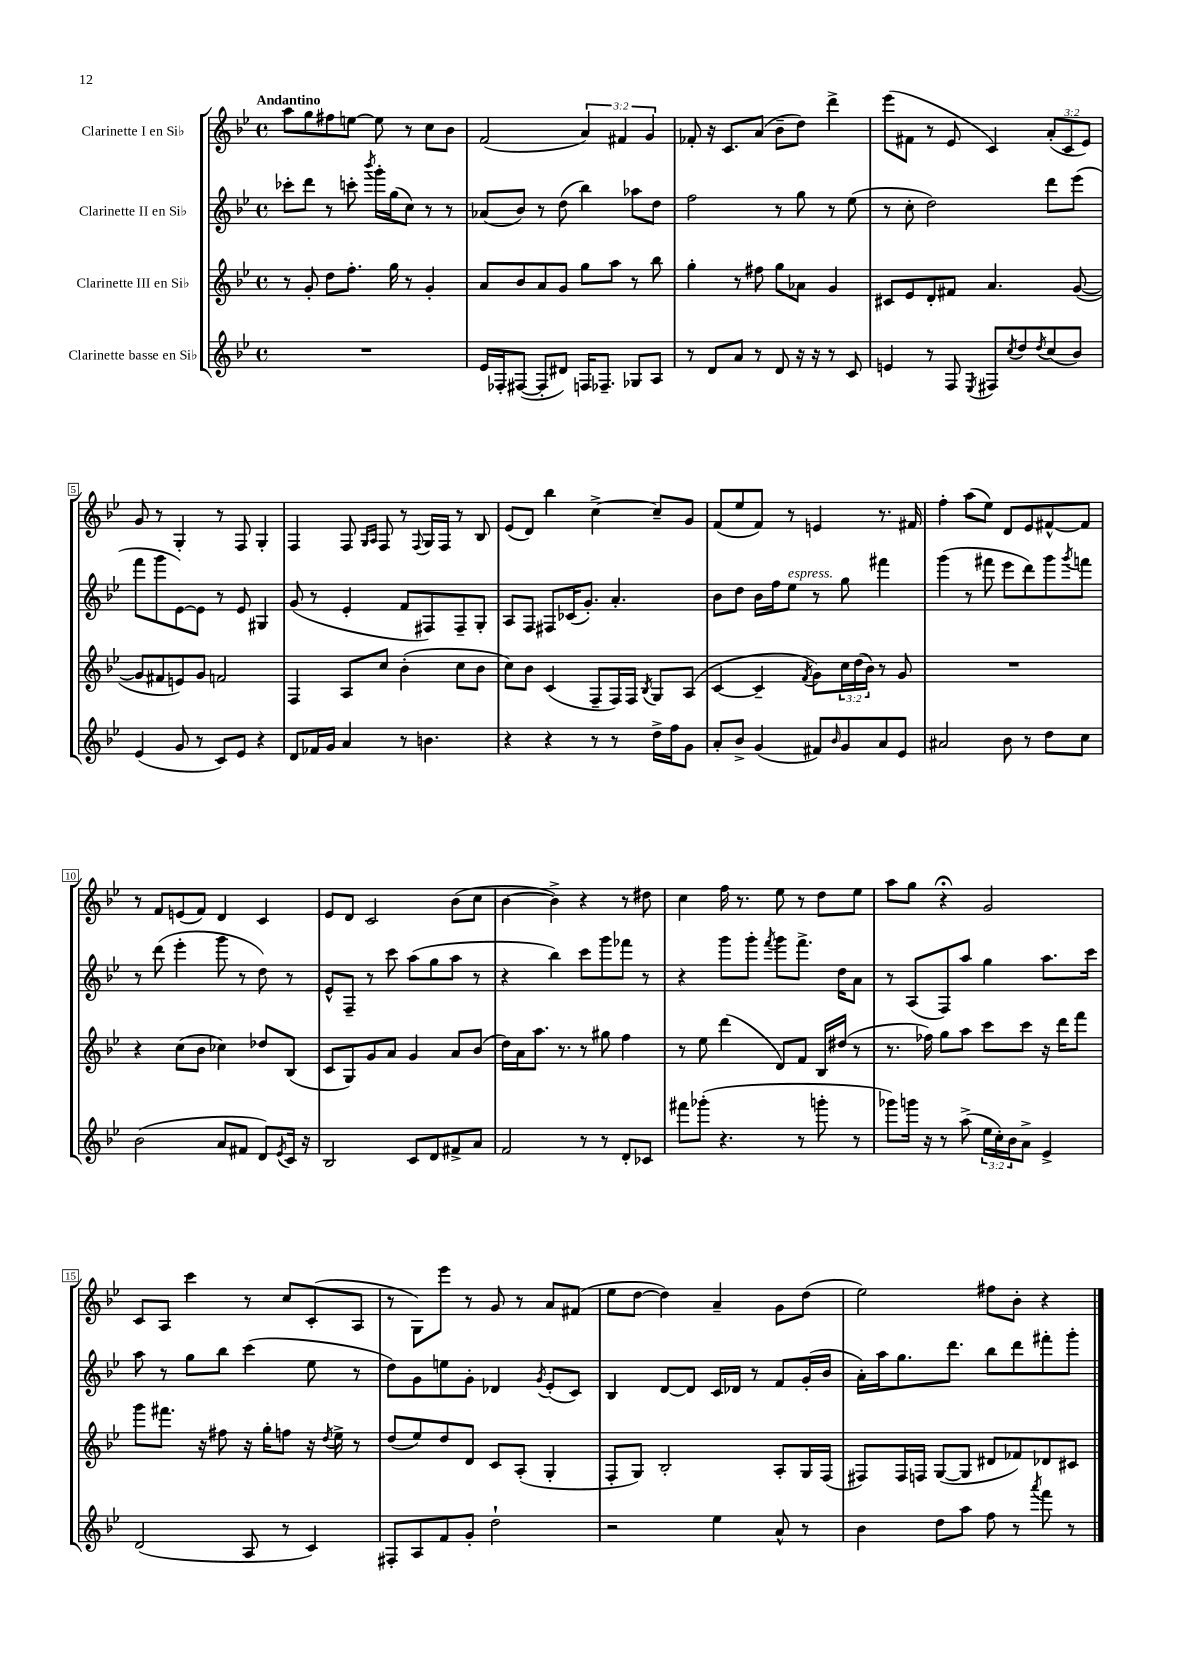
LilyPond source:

<<
\new StaffGroup <<
\new Staff = "s0" \with { instrumentName = "Clarinette I en Sib" } {
    \clef treble \key bes \major \defaultTimeSignature \time 4/4 \override Staff.TupletNumber.text = #tuplet-number::calc-fraction-text \tempo "Andantino"
    a''8 g''8 fis''8 e''8~ e''8 r8 c''8 bes'8 |
    f'2( \tuplet 3/2 { a'4) fis'4 g'4 } |
    fes'8-. r16 c'8. a'8( bes'8-- d''8) d'''4-> |
    ees'''8( fis'8 r8 ees'8 c'4) \tuplet 3/2 { a'8-.( c'8 ees'8) } |
    g'8 r8 g4-. r8 f8 g4-. |
    f4 f8 \grace { g16 a16 } f8 r8 \appoggiatura { f8 } g16 f16 r8 bes8 |
    ees'8( d'8) bes''4 c''4~-> c''8-- g'8 |
    f'8( ees''8 f'8) r8 e'4 r8. fis'16 |
    f''4-. a''8( ees''8) d'8 ees'8 fis'8~-^ fis'8 |
    r8 f'8 e'8( f'8) d'4 c'4 |
    ees'8 d'8 c'2 bes'8( c''8 |
    bes'4~ bes'4->) r4 r8 dis''8 |
    c''4 f''16 r8. ees''8 r8 d''8 ees''8 |
    a''8 g''8 r4\fermata g'2 |
    c'8 a8 c'''4 r8 c''8 c'8-.( a8 |
    r8 g8) ees'''8 r8 g'8 r8 a'8 fis'8( |
    ees''8 d''8~ d''4) a'4-- g'8 d''8( |
    ees''2) fis''8 bes'8-. r4 \bar "|." |
}
\new Staff = "s1" \with { instrumentName = "Clarinette II en Sib" } {
    \clef treble \key bes \major \defaultTimeSignature \time 4/4
    ces'''8-. d'''8 r8 c'''8-. \acciaccatura { bes'''8 } g'''16-. g''16( c''8) r8 r8 |
    aes'8( bes'8) r8 d''8( bes''4) aes''8 d''8 |
    f''2 r8 g''8 r8 ees''8( |
    r8 c''8-. d''2) d'''8 ees'''8( |
    f'''8 g'''8 ees'8~) ees'8 r8 ees'8 gis4 |
    g'8( r8 ees'4-. f'8 fis8) fis8-- g8-. |
    a8 f8 fis8 ces'16( g'8.-.) a'4.-. |
    bes'8 d''8 bes'16 f''16 ees''8^\markup { \italic "espress." } r8 g''8 fis'''4 |
    g'''4( r8 fis'''8 ees'''8 d'''8) g'''8 \acciaccatura { g'''8 } f'''8 |
    r8 d'''8( ees'''4-. g'''8 r8 d''8) r8 |
    ees'8-^ f8-- r8 c'''8 a''8( g''8 a''8 r8 |
    r4 bes''4) c'''8 g'''8 fes'''8 r8 |
    r4 g'''8 g'''8-. \acciaccatura { f'''8 } g'''8 f'''8.-> d''16 a'8 |
    r8 a8( f8) a''8 g''4 a''8. c'''16 |
    a''8 r8 g''8 bes''8 c'''4( ees''8 r8 |
    d''8) g'8 e''8 g'8-. des'4 \acciaccatura { g'8 } ees'8-.( c'8) |
    bes4 d'8~ d'8 c'16 des'16 r8 f'8 g'16-.( bes'16 |
    a'16-.) a''16 g''8. d'''8. bes''8 d'''8 fis'''8-. g'''8-. \bar "|." |
}
\new Staff = "s2" \with { instrumentName = "Clarinette III en Sib" } {
    \clef treble \key bes \major \defaultTimeSignature \time 4/4 \override Staff.TupletNumber.text = #tuplet-number::calc-fraction-text
    r8 g'8-. d''8 f''8.-. g''16 r8 g'4-. |
    a'8 bes'8 a'8 g'8 g''8 a''8 r8 bes''8 |
    g''4-. r8 fis''8 g''8 aes'8 g'4 |
    cis'8 ees'8 d'8-. fis'8 a'4. g'8~( |
    g'8 fis'8 e'8) g'8 f'2 |
    f4 a8 c''8 bes'4-.( c''8 bes'8 |
    c''8) bes'8 c'4( f8-- f16) f16 \acciaccatura { bes8 } g8 a8( |
    c'4~ c'4-- \acciaccatura { f'8 } g'8) \tuplet 3/2 { c''16 d''16( bes'16) } r8 g'8 |
    R1 |
    r4 c''8( bes'8 ces''4) des''8 bes8( |
    c'8 g8) g'8 a'8 g'4 a'8 bes'8( |
    d''16) a'16 a''8. r8. r8 gis''8 f''4 |
    r8 ees''8 d'''4( d'8) f'8 bes16 dis''16( r8 |
    r8. fes''16) g''8 a''8 c'''8 c'''8 r16 d'''16 f'''8 |
    g'''8 fis'''8. r16 fis''8 r16 g''16-. f''8 r16 \acciaccatura { d''8 } ees''16-> r8 |
    d''8( ees''8) d''8 d'8 c'8 a8-.( g4-. |
    f8-. g8) bes2-. a8-. g16 f16( |
    fis8) fis16 f16 g8~( g8 dis'8 fes'8) des'8 cis'8 \bar "|." |
}
\new Staff = "s3" \with { instrumentName = "Clarinette basse en Sib" } {
    \clef treble \key bes \major \defaultTimeSignature \time 4/4 \override Staff.TupletNumber.text = #tuplet-number::calc-fraction-text
    R1 |
    ees'16 fes16-. fis8~( fis8-. dis'8) f16 fes8.-- ges8 a8 |
    r8 d'8 a'8 r8 d'8 r16 r16 r8 c'8 |
    e'4 r8 f8 \acciaccatura { ees8 } fis8 \acciaccatura { c''8 } d''8 \acciaccatura { d''8 } c''8( bes'8) |
    ees'4( g'8 r8 c'8) ees'8 r4 |
    d'8 fes'16 g'16 a'4 r8 b'4. |
    r4 r4 r8 r8 d''16-> f''16 g'8 |
    a'8-. bes'8-> g'4( fis'8) \grace { bes'16 } g'8 a'8 ees'8 |
    ais'2 bes'8 r8 d''8 c''8 |
    bes'2( a'8 fis'8 d'8) \acciaccatura { ees'8 } c'16 r16 |
    bes2 c'8 d'8 fis'8-> a'8 |
    f'2 r8 r8 d'8-. ces'8 |
    fis'''8 ges'''8-.( r4. r8 g'''8-. r8 |
    ges'''8) g'''16 r16 r8 a''8->( \tuplet 3/2 { ees''16 c''16-.) bes'16 } a'8-> ees'4-> |
    d'2( a8 r8 c'4) |
    fis8-. a8 f'8 g'8-. d''2-! |
    r2 ees''4 a'8-^ r8 |
    bes'4 d''8 a''8 f''8 r8 \acciaccatura { a'''8 } f'''8 r8 \bar "|." |
}
>>
>>
\layout { \context { \Score \override BarNumber.stencil = #(make-stencil-boxer 0.1 0.3 ly:text-interface::print) } }
